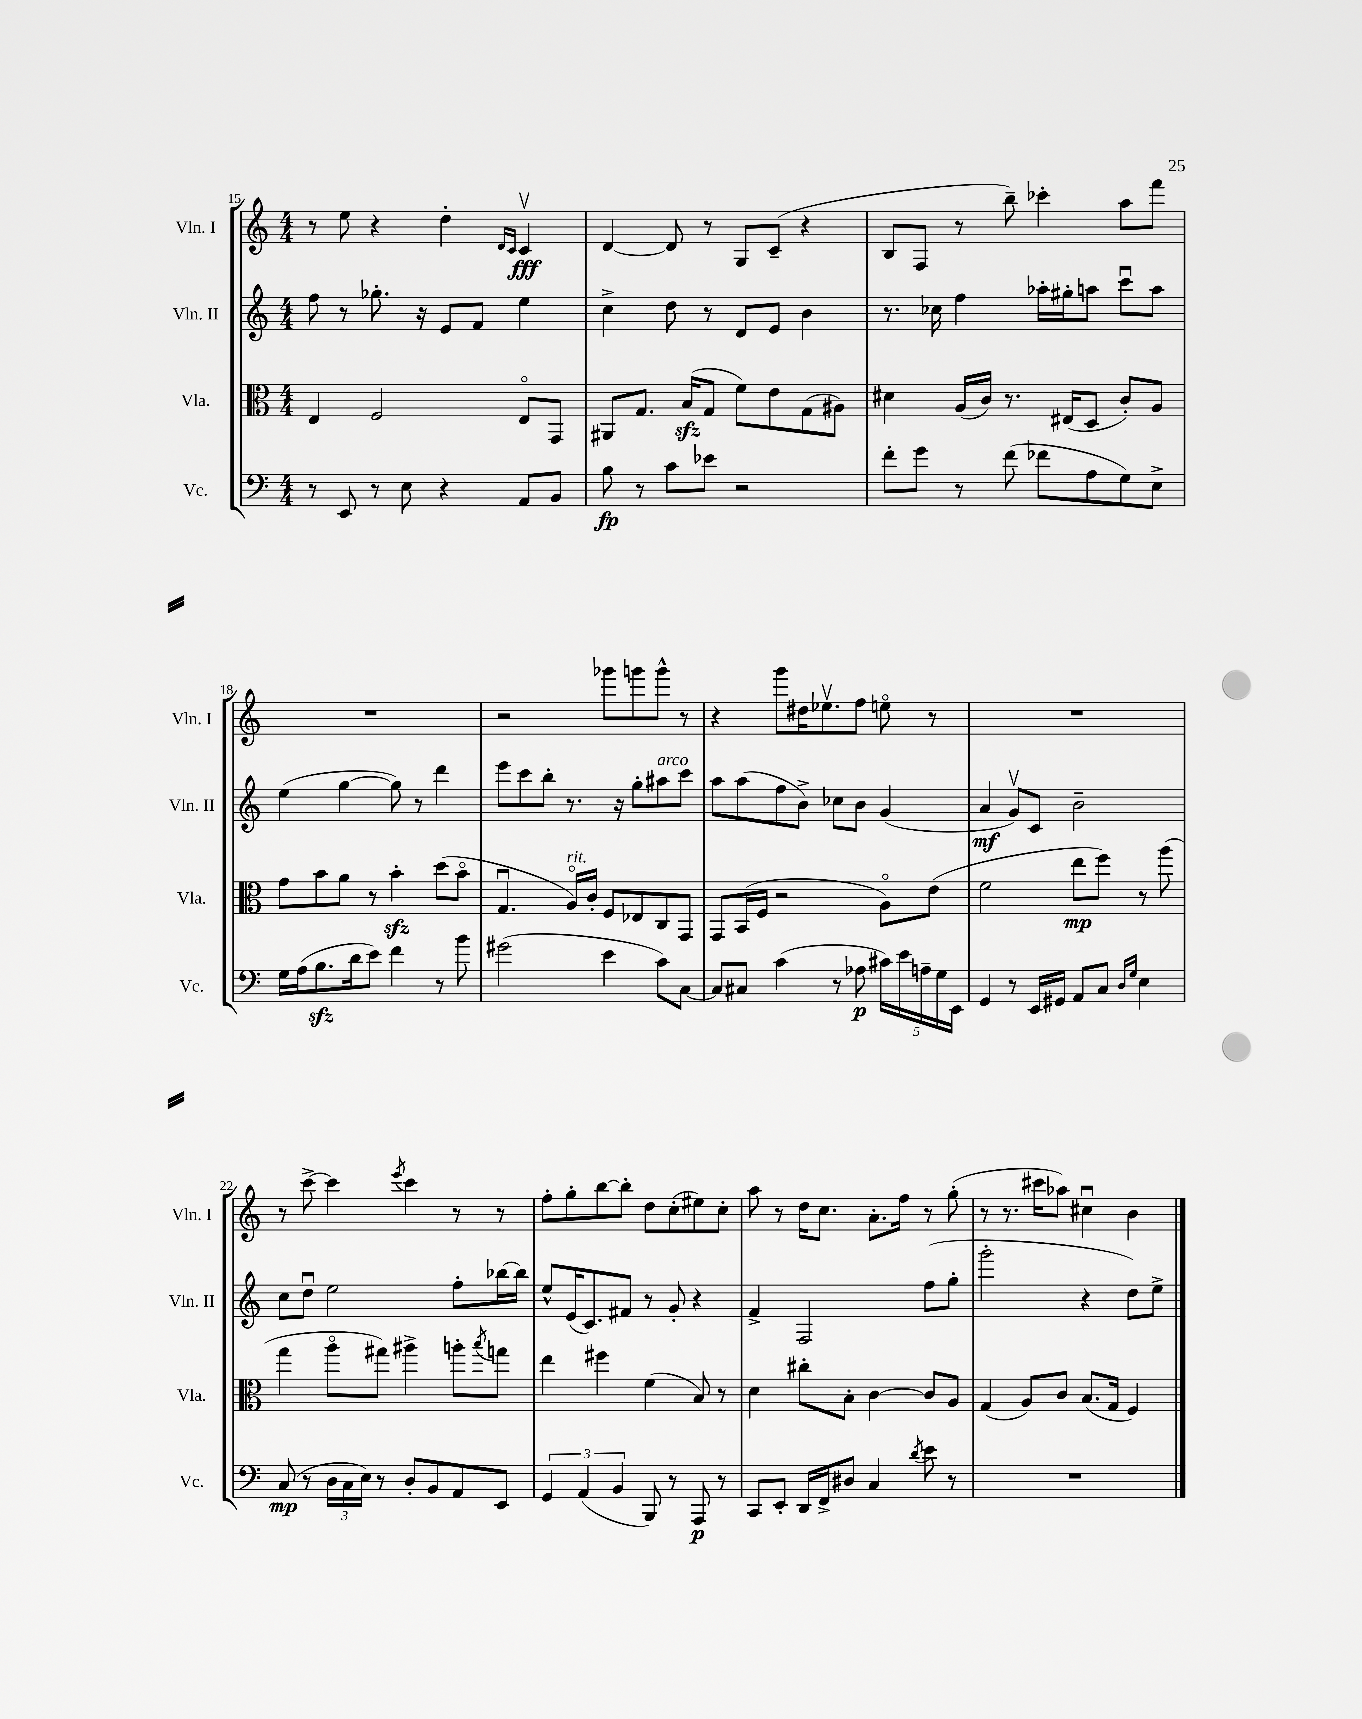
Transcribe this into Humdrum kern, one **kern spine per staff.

**kern	**kern	**kern	**kern
*staff4	*staff3	*staff2	*staff1
*clefF4	*clefC3	*clefG2	*clefG2
*k[]	*k[]	*k[]	*k[]
*M4/4	*M4/4	*M4/4	*M4/4
8r	4E/	8ff\	8r
8EE/	.	8r	8ee\
8r	2F/	8.gg-'\	4r
8E\	.	.	.
.	.	16r	.
4r	.	8e/L	4dd'\
.	.	8f/J	.
.	.	.	16qqd/LL
.	.	.	16qqc/JJ
8AA/L	8Eo/L	4ee\	4cv/
8BB/J	8GG/J	.	.
=	=	=	=
8B\	8AA#/L	4cc^\	[4d/
8r	8.G/J	.	.
8c\L	.	8dd\	8d/]
.	(16B/LK	.	.
8e-\J	8G/J	8r	8r
2r	8f\L)	8d/L	8G/L
.	8e\	8e/J	(8c~/J
.	(8G\	4b\	4r
.	8A#\J)	.	.
=	=	=	=
8f'\L	4d#\	8.r	8B/L
8g\J	.	.	8F/J
.	.	16cc-\	.
8r	(16A/LL	4ff\	8r
.	16c/JJ)	.	.
(8f\	8.r	.	8bb~\)
8f-\L	.	16aa-'\LL	4ccc-'\
.	(16E#/LK	16gg#'\J	.
8A\	8D/J	8aa\J	.
8G\)	8c'/L)	8cccu\L	8aa\L
8E^\J	8A/J	8aa\J	8fff\J
=	=	=	=
16G\LL	8g\L	(4ee\	1r
(16A\J	.	.	.
8.B\	8b\	.	.
.	8a\J	[4gg\	.
16d\k	.	.	.
8e\J)	8r	.	.
4f\	4b'\	8gg\])	.
.	.	8r	.
8r	(8dd\L	4ddd\	.
8b\	8bo\J	.	.
=	=	=	=
(2g#\	4.Gu/	8eee\L	2r
.	.	8ccc\	.
.	.	8bb'\J	.
.	16Ao/LL)	8.r	.
.	16c'/JJ	.	.
4e\	8F/L	.	8ggg-\L
.	.	16r	.
.	8E-/	8gg'\L	8ggg\
8c\L)	8C/	8aa#\	8ggg^^\J
[8C\J	8GG/J	8ccc\J	8r
=	=	=	=
8C/]L	8GG/L	8aa\L	4r
8C#/J	(16BB/L	(8aa\	.
.	16F/JJ	.	.
(4c\	2r	8ff\	8ggg\L
.	.	8b^\J)	16dd#\K
.	.	.	8.ee-v\
8r	.	8cc-\L	.
8A-\	.	8b\J	8ff\J
20c#\LL)	8Ao\L)	(4g/	8eeo\
20e\	.	.	.
20A~\	.	.	.
.	(8e\J	.	8r
20G\	.	.	.
20EE\JJ	.	.	.
=	=	=	=
4GG/	2f\	4a/	1r
8r	.	8gv/L)	.
16EE/LL	.	8c/J	.
16GG#/JJ	.	.	.
8AA/L	8ee\L	2b~\	.
8C/J	8ff\J)	.	.
16qqD/LL	.	.	.
16qqG/JJ	.	.	.
4E\	8r	.	.
.	(8aa\	.	.
=	=	=	=
(8C/	4gg\	8cc\L	8r
8r	.	8ddu\J	[8ccc^\
24D\LL	8aao\L	2ee\	4ccc\]
24C\	.	.	.
24E\JJ)	.	.	.
8r	8gg#\J)	.	.
.	.	.	8qeee/
8D'/L	4aa#^\	.	4ccc\
8BB/	.	.	.
8AA/	8aa'\L	8ff'\L	8r
.	8qbb/	.	.
8EE/J	8gg\J	[16bb-\L	8r
.	.	16bb-\]JJ	.
=	=	=	=
6GG/	4ee\	8ee^^/L	8ff'\L
.	.	(16e/K	8gg'\
(6AA/	.	.	.
.	.	8.c/)	.
.	4ff#\	.	[8bb\
6BB/	.	.	.
.	.	8f#/J	8bb'\]J
8BBB/)	(4f\	8r	8dd\L
8r	.	8g'/	(8cc'\
8AAA/	8B/)	4r	8ee#\)
8r	8r	.	8cc'\J
=	=	=	=
8CC/L	4d\	4f^/	8aa\
8EE'/J	.	.	8r
16DD/LL	8cc#'\L	2F/	16dd\LK
16FF^/J	.	.	8.cc\J
8D#/J	8B'\J	.	.
4C/	[4c\	.	8.a'\L
.	.	.	16ff\Jk
8qd/	.	.	.
8e\	8c/]L	(8ff\L	8r
8r	8A/J	8gg'\J	(8gg'\
=	=	=	=
1r	(4G/	2ggg'\	8r
.	.	.	8.r
.	8A/L)	.	.
.	.	.	16ccc#\LK
.	8c/J	.	8aa-\J)
.	(8.B/L	4r	4cc#u\
.	16G/Jk	.	.
.	4F/)	8dd\L)	4b\
.	.	8ee^\J	.
==	==	==	==
*-	*-	*-	*-
